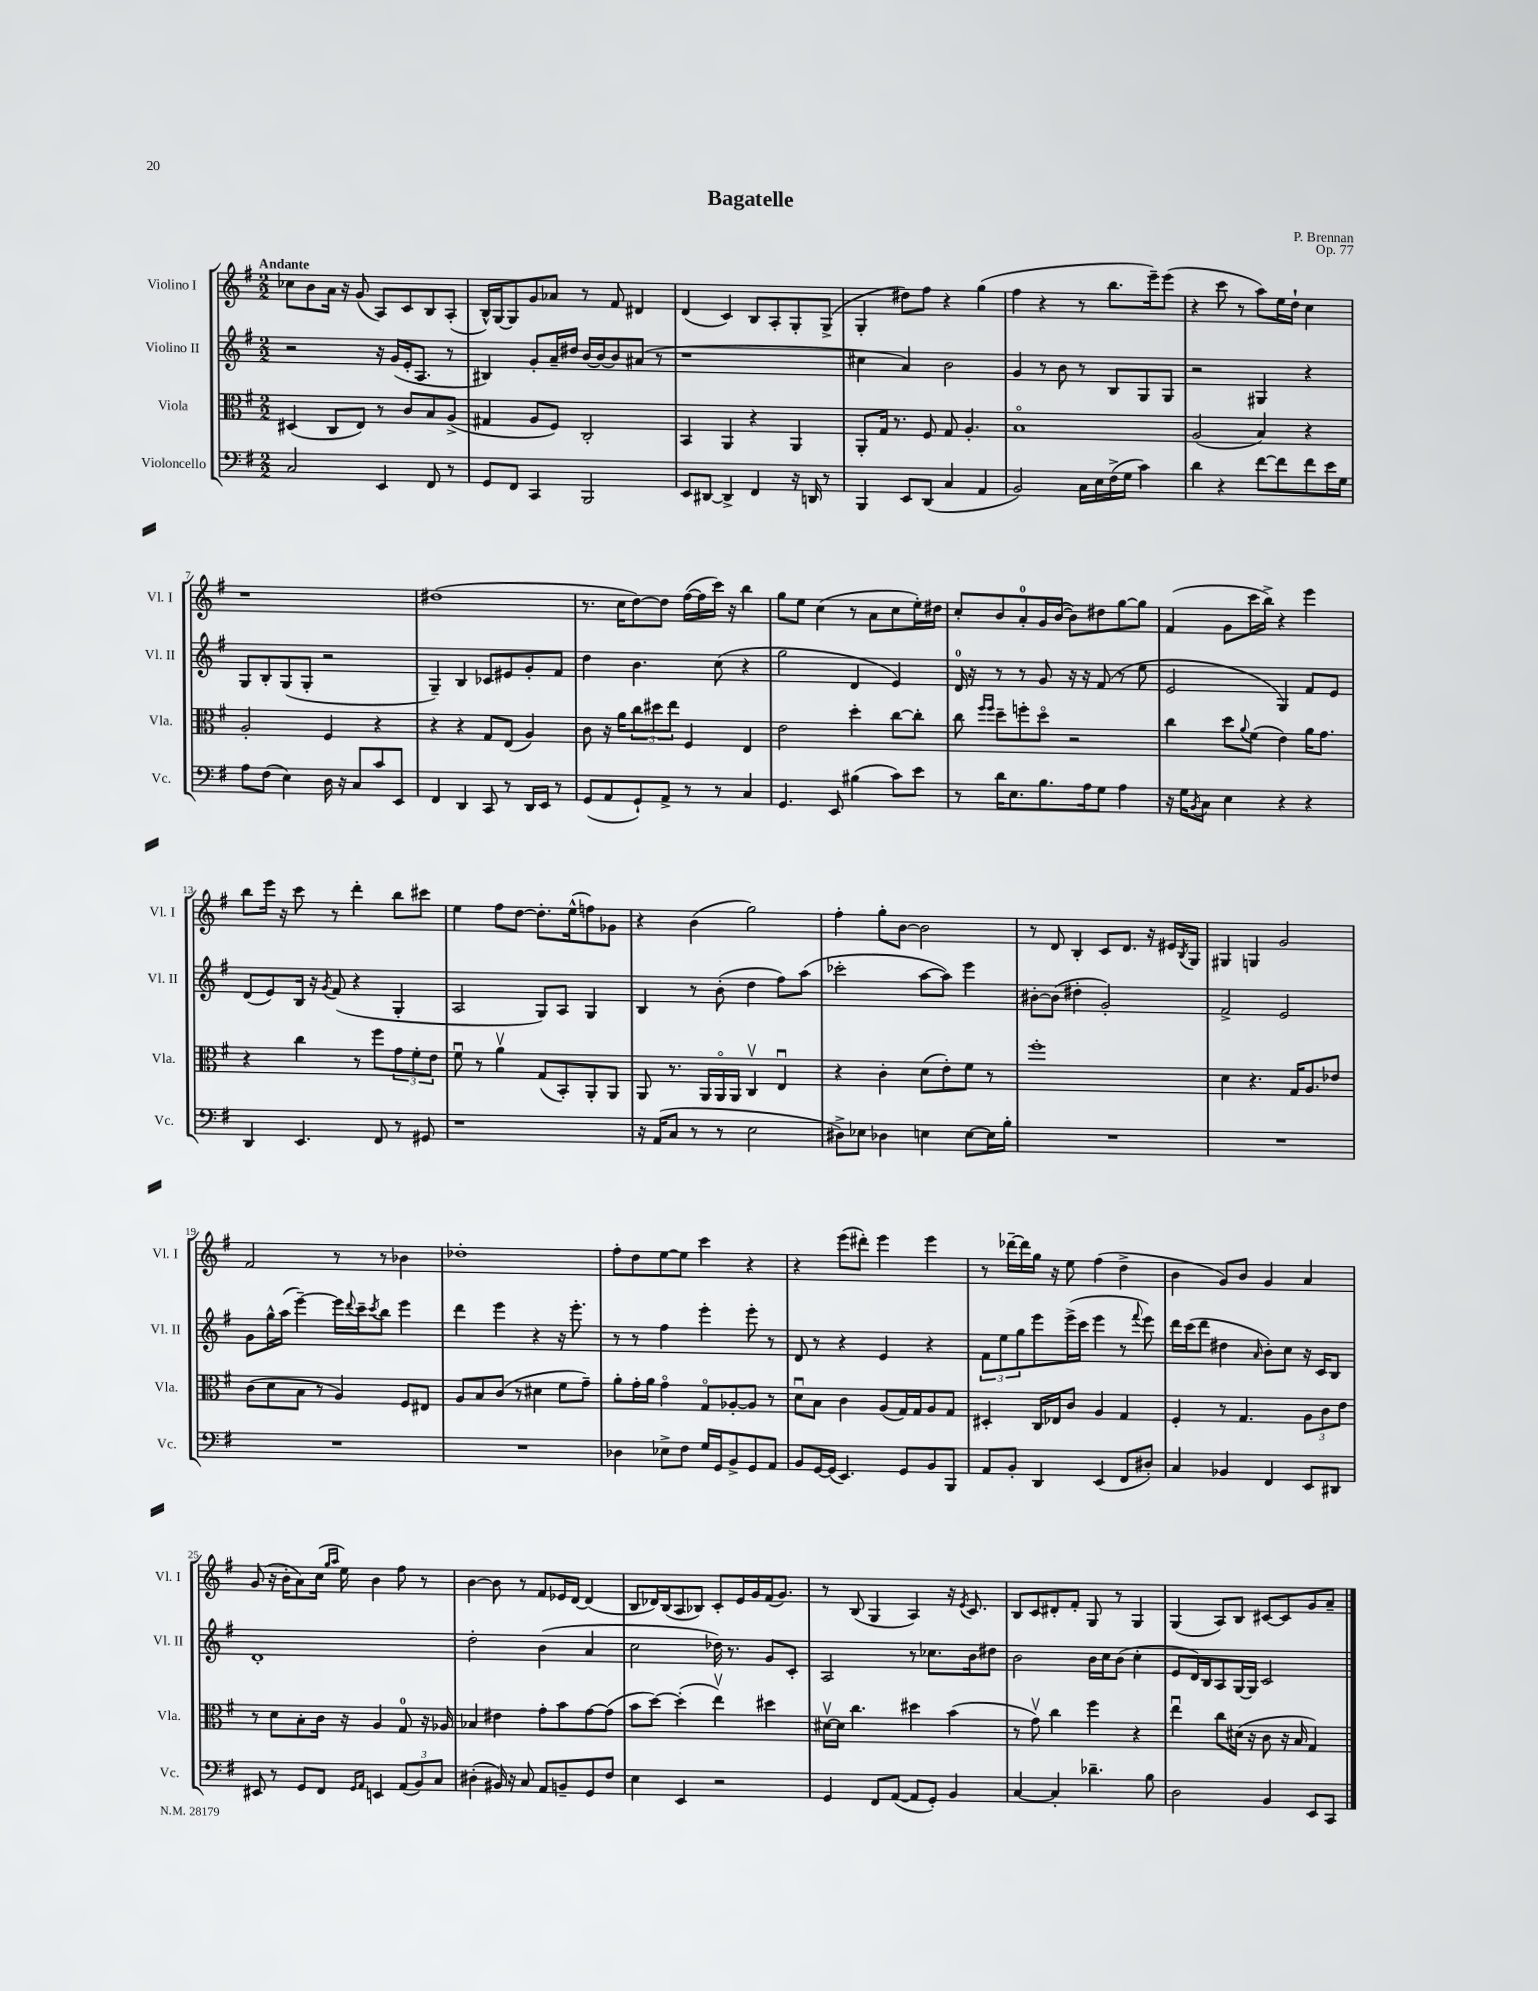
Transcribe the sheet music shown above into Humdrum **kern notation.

**kern	**kern	**kern	**kern
*part4	*part3	*part2	*part1
*staff4	*staff3	*staff2	*staff1
*I"Violoncello	*I"Viola	*I"Violino II	*I"Violino I
*I'Vc.	*I'Vla.	*I'Vl. II	*I'Vl. I
*clefF4	*clefC3	*clefG2	*clefG2
*k[f#]	*k[f#]	*k[f#]	*k[f#]
*M2/2	*M2/2	*M2/2	*M2/2
=1	=1	=1	=1
!	!	!	!LO:TX:a:B:t=Andante
2C/	(4D#X/	2r	8cc-X\L
.	.	.	8b\
.	8C/L	.	16a\Jk
.	.	.	16r
.	8E/J)	.	(8g/
4EE/	8r	16r	8A/L)
.	.	(16g/LL	.
.	8c/L	16e'/J	8c/
.	.	8.A/J	.
8FF#/	8B/	.	8B/
8r	(8A^/J	8r	(8A'/J
=2	=2	=2	=2
8GG/L	4G#X/	4B#X/)	16B^^/LL)
.	.	.	[16G/J
8FF#/J	.	.	8G/]
4CC/	8A/L	8g'/L	8g/
.	8F#/J)	16a~/L	8a-X/J
.	.	16dd#X/JJ	.
2BBB/	2C'/	[16b/LL	8r
.	.	16b/J_	.
.	.	8b/]	8f#/
.	.	(8a#X/J	4d#X/
.	.	8r	.
=3	=3	=3	=3
8EE/L	4BB/	1r	(4d/
[8DD#X/J	.	.	.
4DD#^/]	4AA/	.	4c/)
4FF#/	4r	.	8B/L
.	.	.	8A'/
16r	4AA/	.	8G'/
16DDn/	.	.	.
8r	.	.	(8G^/J
=4	=4	=4	=4
4BBB/	8AA'/L	4cc#X\	4G'/
.	16G/Jk	.	.
.	8.r	.	.
8EE/L	.	4a/)	8dd#X\L)
(8DD/J	8F#/	.	8ff#\J
4C/	8G/	2b\	4r
.	4.A'/	.	.
4AA/	.	.	(4gg\
=5	=5	=5	=5
2BB/)	1B	4g/	4ff#\
.	.	8r	4r
.	.	8b\	.
16C\LL	.	8r	8r
16E\	.	.	.
(16F#^\	.	8B/L	8.bb\L
16G\JJ	.	.	.
4c\)	.	8G/	.
.	.	.	16eee~\k)
.	.	8G/J	(8eee\J
=6	=6	=6	=6
4d\	(2A/	2r	4r
4r	.	.	8ccc\
.	.	.	8r
[8f#\L	4B/)	4G#X/	8aa\L)
8f#\]	.	.	16ee\L
.	.	.	16dd`\JJ
8f#\	4r	4r	4cc\
16e\L	.	.	.
16G\JJ	.	.	.
!!LO:LB:g=z
=7	=7	=7	=7
8A\L	2A'/	8G/L	1r
(8F#\J	.	8B'/	.
4E\)	.	(8G/	.
.	.	8G'/J	.
16D\	4F#/	2r	.
16r	.	.	.
8C/L	.	.	.
8c/	4r	.	.
8EE/J	.	.	.
=8	=8	=8	=8
4FF#/	4r	4G~/)	(1dd#X
4DD/	4r	4B/	.
8CC/	8G/L	8c-X/L	.
8r	(8E/J	8e#X/	.
16DD/LL	4A/)	8g'/	.
16EE/JJ	.	.	.
8r	.	8f#/J	.
=9	=9	=9	=9
(8GG/L	8c\	4dd\	8.r
8AA/	16r	.	.
.	16a\KL	.	16cc\KL
8GG`/)	12cc\	4.b\	[8dd\)
.	12dd#X\	.	.
8AA^/J	.	.	8dd\J]
.	12ee\J	.	.
8r	4F#/	.	([16ff#\LL
.	.	.	16ff#\]
8r	.	(8cc\	16ccc\JJ)
.	.	.	16r
4C/	4E/	4r	4bb\
=10	=10	=10	=10
4.GG/	2e\	2gg\	8gg\L
.	.	.	8ee\J
.	.	.	(4cc\
8EE/	.	.	.
(4B#X\	4dd'\	4d/	8r
.	.	.	8a\L
8c\L)	[8cc\L	4e/)	8cc\
8e\J	8cc'\J]	.	16ee'\L)
.	.	.	16dd#X\JJ
=11	=11	=11	=11
8r	8cc\	16d/	8cc'/L
.	.	16r	.
.	16qqff#/LL	.	.
.	16qqff#/JJ	.	.
16d\KL	8dd~\L	8r	8b/
8.E\	.	.	.
.	8ffn'\	8r	8a'/
8.B\	8dd\J	8g/	16g/L
.	.	.	([16b/JJ
.	2r	16r	8b\L])
16A\k	.	16r	.
8G\J	.	(8f#/	8dd#X\
4A\	.	8r	[8gg\
.	.	8ee\	8gg\J]
=12	=12	=12	=12
16r	4cc\	2e/	(4f#/
16G\KL	.	.	.
8qBB/	.	.	.
8C\J	.	.	.
4E\	8dd\L	.	8g\L
.	8qqa/	.	.
.	(8f#\J	.	16ccc\L
.	.	.	16bb^\JJ)
4r	4e\)	4G/)	4r
4r	16a\KL	8f#/L	4eee\
.	8.g\J	.	.
.	.	8e/J	.
!!LO:LB:g=z
=13	=13	=13	=13
4DD/	4r	(8d/L	8bb\L
.	.	8e/)	16eee\Jk
.	.	.	16r
4.EE/	4cc\	16B/Jk	8ccc\
.	.	16r	.
.	.	8qg/	.
.	.	(8f#/	8r
.	8r	4r	4ddd'\
8FF#/	8ff#\L	.	.
8r	12g\	4G'/	8bb\L
.	12f#'\	.	.
8GG#X/	.	.	8ccc#X\J
.	12e\J	.	.
=14	=14	=14	=14
1r	8f#u\	2A/	4ee\
.	8r	.	.
.	4av\	.	8ff#\L
.	.	.	[8dd\J
.	(8G/L	8G/L)	8.dd'\L]
.	8BB'/)	8A/J	.
.	.	.	(16ee^^\k
.	8AA'/	4G/	8ffn\)
.	8AA/J	.	8g-X\J
=15	=15	=15	=15
16r	8AA/	4B/	4r
(16AA/KL	.	.	.
8C/J	8.r	.	.
8r	.	8r	(4b\
.	16AA/LL	.	.
8r	16AA/	(8b'\	.
.	16AA/JJ	.	.
2E\	4Cv/	4dd\	2gg\)
.	4Eu/	8ff#\L)	.
.	.	(8aa\J	.
=16	=16	=16	=16
8D#X^\L)	4r	2ccc-X'\	4ff#'\
8E-X\J	.	.	.
4D-X\	4c'\	.	8gg'\L
.	.	.	[8b\J
4En\	(8d\L	[8aa\L	2b\]
.	8e'\)	8aa\J])	.
[8E\L	8f#\J	4eee\	.
16E\L]	8r	.	.
16B'\JJ	.	.	.
=17	=17	=17	=17
1r	1ff#'	[8b#X'\L	8r
.	.	(8b#\J]	8d/
.	.	4dd#X'\	4B'/
.	.	2g'/)	8c/L
.	.	.	8.d/J
.	.	.	16r
.	.	.	16e#X/LL
.	.	.	8qB/
.	.	.	16G/JJ
=18	=18	=18	=18
1r	4d\	2f#^/	4G#X/
.	4.r	.	4Gn/
.	.	2e/	2g/
.	16G/KL	.	.
.	8.A/	.	.
.	8e-X/J	.	.
!!LO:LB:g=z
=19	=19	=19	=19
1r	(8c\L	8g\L	2f#/
.	8d\	16gg^^\L	.
.	.	(16aa\JJ	.
.	8B\J	[4eee~\)	.
.	8r	.	.
.	4A/)	16eee\LL]	8r
.	.	8qqddd/	.
.	.	16ccc~\J	.
.	.	8qccc/	.
.	.	8bb\J	8r
.	8F#/L	4eee\	4b-X\
.	8E#X/J	.	.
=20	=20	=20	=20
1r	8A/L	4ddd\	1dd-X'
.	8B/	.	.
.	(8c/J	4eee\	.
.	8r	.	.
.	4d#X\	4r	.
.	8f#\L	16r	.
.	.	8.eee'\	.
.	8g~\J)	.	.
=21	=21	=21	=21
4D-X\	8a'\L	8r	8ff#'\L
.	16g'\L	8r	8dd\
.	16a\JJ	.	.
8E-X^\L	4g\	4ff#\	[8ee\
8F#\J	.	.	8ee\J]
16G/LL	8G/L	4eee'\	4ccc\
16GG/J	.	.	.
8BB^/	[8A-X'/	.	.
8GG/	8A-/J]	8eee'\	4r
8AA/J	8r	8r	.
=22	=22	=22	=22
8BB/L	8du\L	8d/	4r
[16GG/L	8B\J	8r	.
(16GG/JJ]	.	.	.
4.EE/)	4c\	4r	(8eee\L
.	.	.	8ddd#X'\J)
.	(8A/L	4e/	4eee\
8GG/L	16G/L)	.	.
.	16G/J	.	.
8BB/	8A/	4r	4eee\
8BBB/J	8G/J	.	.
=23	=23	=23	=23
8AA/L	4D#X'/	12f#\L	8r
.	.	12ee\	.
8BB'/J	.	.	[16ddd-X~\LL
.	.	12gg\	.
.	.	.	16ddd-\]
4DD/	16C/LL	8eee\	16gg\JJ
.	16E-X/J	.	16r
.	8c/J	(16eee^\L	8ee\
.	.	16ccc\JJ	.
(4EE/	4A/	4eee\	(4ff#\
8FF#/L	4G/	8r	4dd^\
.	.	8qqfff#/	.
8D#X'/J)	.	8eee\)	.
=24	=24	=24	=24
4C/	4F#'/	16ddd\LL	4b\
.	.	(16ccc\J	.
.	.	8ddd\J	.
4BB-X/	8r	4dd#X\	8g/L)
.	4.G/	.	8b/J
.	.	16qqa/	.
4FF#/	.	8b'\L)	4g/
.	.	8cc\J	.
8EE/L	12A\L	16r	4a/
.	.	16c/KL	.
.	12c\	.	.
8DD#X/J	.	8B/J	.
.	12e\J	.	.
!!LO:LB:g=z
=25	=25	=25	=25
8EE#X/	8r	1d'	(8g/
8r	8d\L	.	16r
.	.	.	16b'\KL
8GG/L	8B'\	.	8a\)
8FF#/J	16c\Jk	.	(16cc\Jk
.	.	.	16qqgg/LL
.	.	.	16qqaa/JJ
.	16r	.	16ee\)
16qqGG/LL	.	.	.
16qqAA/JJ	.	.	.
4EEn/	4A/	.	4b\
(12AA/L	8G/	.	8ff#\
12BB/)	.	.	.
.	16r	.	8r
12C/J	.	.	.
.	16A-X/	.	.
=26	=26	=26	=26
(4D#X'\	4B-X/	2dd'\	[4b\
16BB#X/)	4e#X\	.	8b\]
16r	.	.	.
8C/	.	.	8r
8AA/L	8g'\L	(4b\	8f#/L
8BBn~/	8b\	.	16e-X/L
.	.	.	[16d/JJ
8GG/	[8g\	4a/	(4d/]
8F#/J	(8g\J]	.	.
=27	=27	=27	=27
4E\	8b\L	2cc\	8B/L
.	[8dd\J)	.	16d-X/L)
.	.	.	(16B/J
4EE/	(4dd'\]	.	8A/
.	.	.	8B-X/J)
2r	4eev\)	16dd-X\)	8c'/L
.	.	8.r	.
.	.	.	16e/L
.	.	.	16g/
.	4dd#X\	8g/L	(16f#/J
.	.	.	8.g/J)
.	.	8c'/J	.
=28	=28	=28	=28
4GG/	[16d#Xv\LL	2A/	8r
.	16d#\JJ]	.	.
.	4.cc\	.	(8B/
8FF#/L	.	.	4G/
([8AA/J	.	.	.
8AA/L]	4dd#X\	8r	4A/)
8GG'/J)	.	8.cc-X\L	.
4BB/	(4b\	.	16r
.	.	.	8qe/
.	.	16b\k	8.c/
.	.	8dd#X\J	.
=29	=29	=29	=29
[4C/	8r	2b\	8B/L
.	8gv\)	.	8c/
4C'/]	4cc\	.	8d#X'/
.	.	.	8f#'/J
4.d-X~\	4ff#\	16b\LL	8G/
.	.	16cc\J	.
.	.	(8b\J	8r
.	4r	4cc'\	4G/
8B\	.	.	.
=30	=30	=30	=30
2D\	4eeu\	8e/L	(4G/
.	.	16d/L)	.
.	.	16B/J	.
.	8cc\L	8A/	8A/L)
.	(16d#X\Jk	[16G/L	8B/J
.	16r	16G/JJ]	.
4BB/	8c\	2c/	[8c#X/L
.	16r	.	8c#/]
.	16B/	.	.
8EE/L	4G/)	.	8g/
8CC/J	.	.	8a~/J
==	==	==	==
*-	*-	*-	*-
